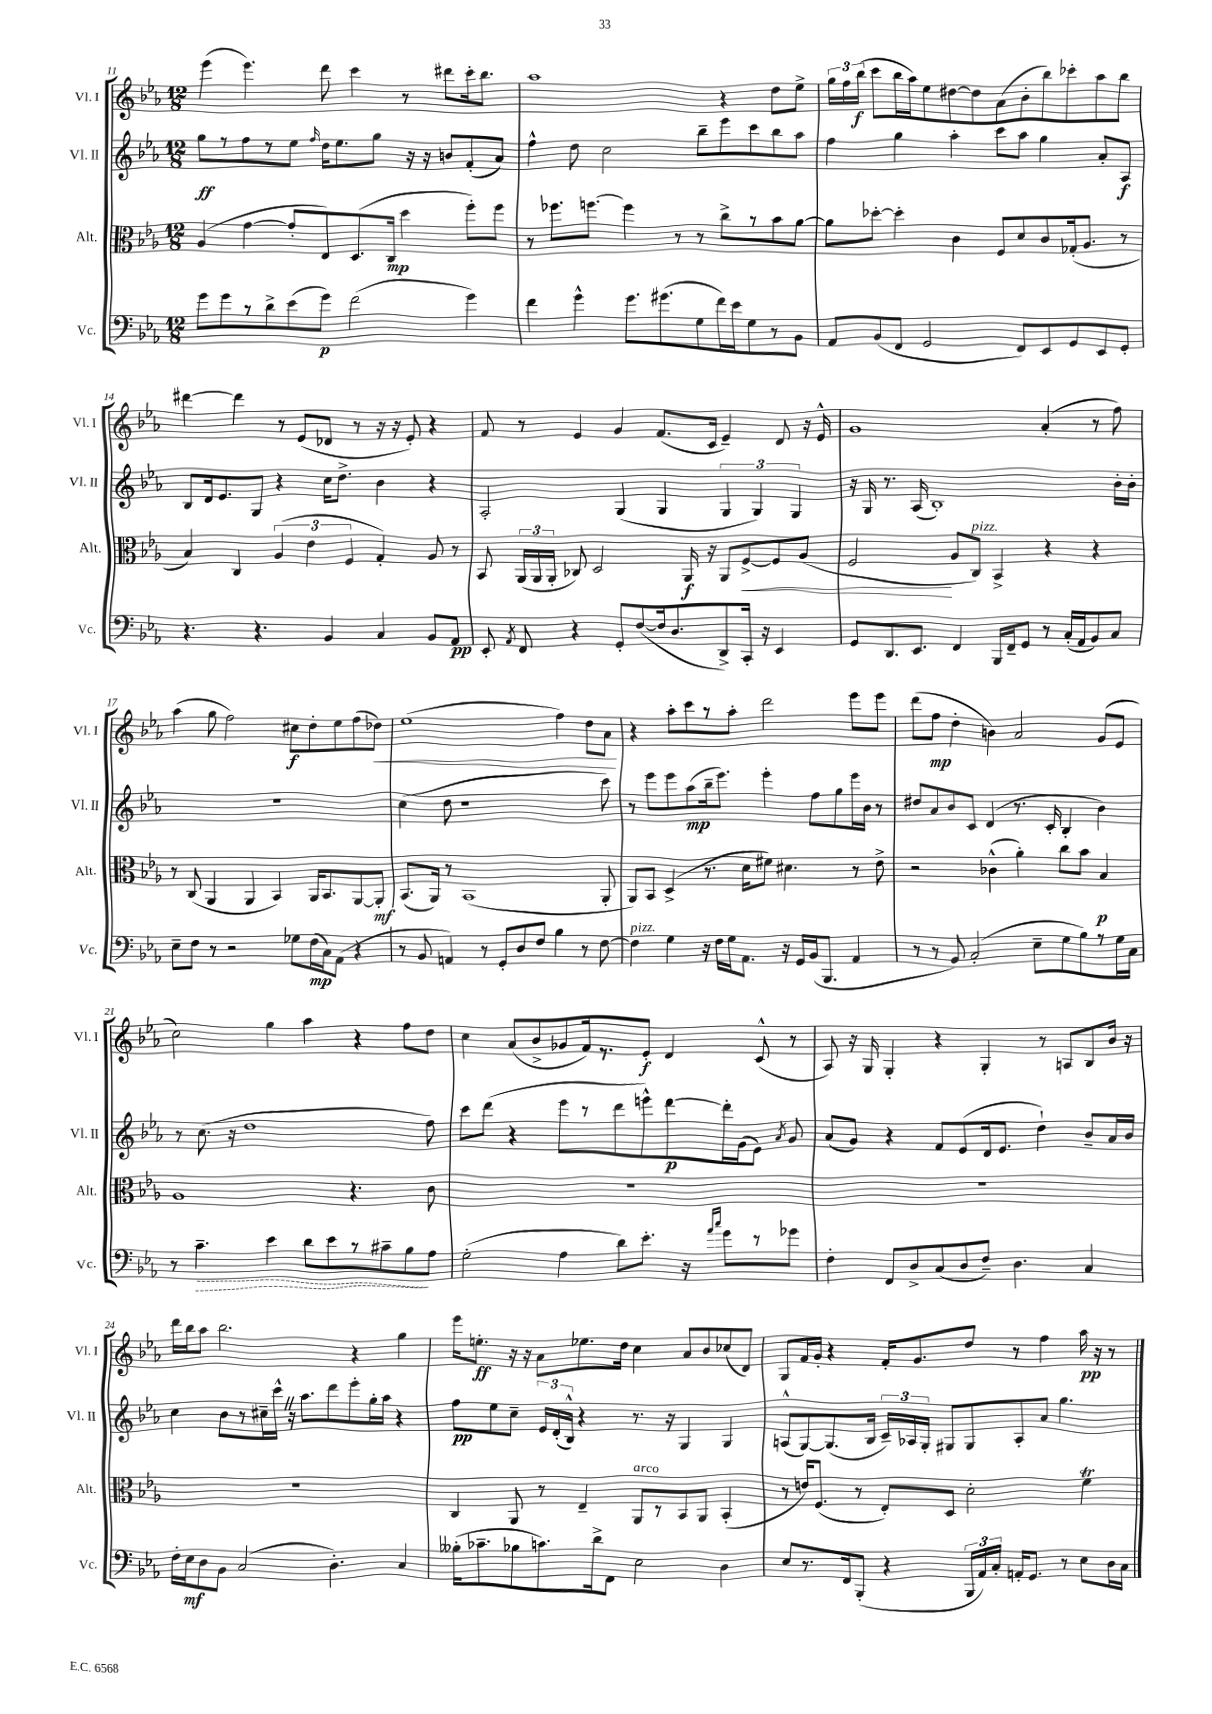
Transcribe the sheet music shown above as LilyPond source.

<<
\new StaffGroup <<
\new Staff = "s0" \with { instrumentName = "Vl. I" shortInstrumentName = "Vl. I" } {
    \clef treble \key ees \major \numericTimeSignature \time 12/8
    \autoBeamOff ees'''4( ees'''4.) d'''8 c'''4 r8 dis'''8[ c'''16-. bes''8.] |
    aes''1 r4 d''8[ ees''8]-> |
    \tuplet 3/2 { g''16[ f''16 bes''16]\f( } c'''8[ bes''16 aes''16) ees''8 dis''8~ dis''8 aes'8( bes'8-. bes''8) ces'''8-. aes''8 bes''8] |
    dis'''4~ dis'''4 r8 ees'8[( des'8] r8 r16 r16 ees'8-.) r4 |
    f'8 r8 ees'4 g'4 f'8.[( c'16] ees'4--) d'8 r16 ees'16-^ |
    g'1 aes'4-.( r8 f''8) |
    aes''4( g''8 f''2) cis''8[\f d''8-. ees''8 f''8( des''8]\<) |
    ees''1( f''4) d''8[ aes'8]\! |
    r4 aes''8[-. c'''8 r8 aes''8]-. d'''2 ees'''8[ ees'''8] |
    d'''8[( f''8]\mp d''4-. b'4) aes'2 g'8[( ees'8] |
    c''2) g''4 aes''4 r4 f''8[ d''8] |
    c''4 aes'8[( bes'8-> ges'8 f'16) r8. ees'8]-.\f d'4 c'8-^( r8 |
    aes8) r16 g16 g4-. r4 g4-. r8 a8[ bes8 bes'16] r16 |
    d'''16[ bes''16 aes''8] bes''2. r4 g''4 |
    ees'''16[ e''8.]-.\ff r16 r16 aes'8[ ees''8. d''16] c''4 aes'8[ bes'8 ces''8( d'8]) |
    g8[ f'16 g'16]-. r4 f'16[-. g'8. d''8] r8 f''4 aes''16\pp r16 r8 \bar "|." |
}
\new Staff = "s1" \with { instrumentName = "Vl. II" shortInstrumentName = "Vl. II" } {
    \clef treble \key ees \major \numericTimeSignature \time 12/8
    \autoBeamOff g''8[\ff r8 f''8 r8 ees''8] \grace { f''16 } d''16[ ees''8. g''8] r16 r16 b'8[ f'8-.( aes'8]) |
    f''4-^ d''8 c''2 bes''8[-- ees'''8 c'''8 bes''8 aes''8] |
    f''4 g''4 aes''4-. c'''8[ aes''8] g''4 aes'8[-. aes8]\f |
    bes8[ d'16 ees'8. g8] r4 c''16[ d''8.]-> bes'4 r4 |
    aes2-. g4( g4 \tuplet 3/2 { g4 g4) g4 } |
    r16 g16 r8. aes16( bes1-.) bes'16[-. bes'16]-. |
    R1. |
    c''4( d''8 r1 c'''8) |
    r8 ees'''8[ ees'''8 aes''8\mp( bes''16-- ees'''8.]) ees'''4-. f''8[ g''8 ees'''16 bes'16] r8 |
    dis''8[ aes'8 bes'8 c'8] d'4( r8. c'16-. bes4-. bes'4) |
    r8 c''8.( r16 d''1 f''8) |
    c'''8[ d'''8]( r4 ees'''8[ r8 d'''8 e'''8-^) d'''8~\p d'''16-. g'16( ees'8]) \acciaccatura { aes'8 } g'8 |
    aes'8[( g'8]) r4 f'8[ ees'8( d'16 ees'8.] d''4-!) bes'8[-- aes'16 bes'16] |
    c''4 bes'8[ r8 cis''16-- c'''16]-^ \once \override BreathingSign.text = \markup { \musicglyph "scripts.caesura.straight" } \breathe r16 aes''8.[ d'''8 ees'''8-. g''16-. aes''16] r4 |
    f''8[\pp ees''8 c''8]-- \tuplet 3/2 { ees'16[ d'16-.( bes16]-^) } r4 r8. r16 g4 g4 |
    a8[-^( g8~) g8.( bes16] \tuplet 3/2 { c'16[--) aes16 g16]-. } gis8[ gis8 aes8-. aes'8] g''4. \bar "|." |
}
\new Staff = "s2" \with { instrumentName = "Alt." shortInstrumentName = "Alt." } {
    \clef alto \key ees \major \numericTimeSignature \time 12/8
    \autoBeamOff aes4( g'4~ g'8[-. ees8) d8.( c16]\mp d''4 f''8[-.) f''8] |
    r8 fes''8.[ f''8.]~ f''4 r8 r8 c''8[-> r8 bes'8 aes'8]~ |
    aes'8[ des''8]~-. des''4-. c'4 f8[ d'8 c'8 ges16-.( aes8.] r8 |
    bes4) c4 \tuplet 3/2 { aes4( ees'4 f4 } g4-.) aes8 r8 |
    bes,8 \tuplet 3/2 { aes,16[( aes,16 aes,16]-. } ces8) d2 aes,16\f r16 aes,8[ f8~->\< f8 aes8]( |
    f2\! aes8[ c8]^\markup { \italic "pizz." }) bes,4-> r4 r4 |
    r8 c8( aes,4 aes,4 bes,4) aes,16[ bes,8. aes,8~ aes,8]-.\mf |
    bes,8.[( aes,16]) r8 bes,1( aes,8-. |
    aes,8[) bes,8] d4->( r8. d'16[ fis'8]) dis'4. r8 ees'8-> |
    r2 ces'4-^( aes'4-.) c''8[ bes'8] bes4\p |
    aes1 r4. c'8 |
    R1. |
    R1. |
    R1. |
    c4 aes,8 r8 ees4-- aes,8[^\markup { \italic "arco" } r8 bes,8 aes,8] bes,4-.( |
    r8 e'16[) f8.]( r8 ees8[-.) d8] d'2-. f'4\trill \bar "|." |
}
\new Staff = "s3" \with { instrumentName = "Vc." shortInstrumentName = "Vc." } {
    \clef bass \key ees \major \numericTimeSignature \time 12/8
    \autoBeamOff g'8[ g'8 r8 d'8-> ees'8( g'8]\p) f'2( g'4) |
    f'4 g'4-^ g'8.[ gis'8.( g8 f'16) ees'16 g8 r8 bes,8] |
    aes,8[ bes,8( f,8] g,2 f,8[) ees,8 g,8 ees,8 g,8]-. |
    r4. r4. bes,4 c4 bes,8[ aes,8]\pp |
    ees,8-. \acciaccatura { aes,8 } f,8 r4 g,8[-. f8~( f16 d8. d,8->) c,16]-. r16 ees,4 |
    g,8[ d,8. ees,8.] f,4 bes,,16[ f,16-- g,8] r8 c16[-.( aes,16 bes,8) c8] |
    ees8[-- f8] r8 r2 ges8[ f16\mp( c16) aes,8]( r4 |
    r8 bes,8 a,4) r8 g,8[-. d8 f8] bes4 r8 f8~ |
    f4^\markup { \italic "pizz." } g4 r16 f16[ g16 aes,8.] r16 g,16[ bes,16( bes,,8.] aes,4 |
    r8 r8 bes,8) c2-.( ees8[-- g8 bes8) r8 g16 c16] |
    r8 \once \override Hairpin.style = #'dashed-line c'4.--\> ees'4 d'8[ ees'8 r8 cis'8-- bes8\! aes8] |
    g2-.( aes4 d'8[) ees'8.]-. r16 \grace { aes'16[ c''16] } g'8[ r8 ges'8] |
    f4-. f,8[ d8-> c8( d8 f8]--) d4. c4 |
    f16[-. ees16\mf d8 bes,8] c2( d4.-.) c4 |
    beses16[-.( ces'8.-- bes8 c'8.) d'16-> f,8] ees2 d4 |
    ees8[ r8. f,16 bes,,8]-.( r4 \tuplet 3/2 { bes,,16[ aes,16) c16]-. } a,16[-. g,8.] r8 ees8[ d16 c16] \bar "|." |
}
>>
>>
\layout { \context { \Score currentBarNumber = #11 } }
